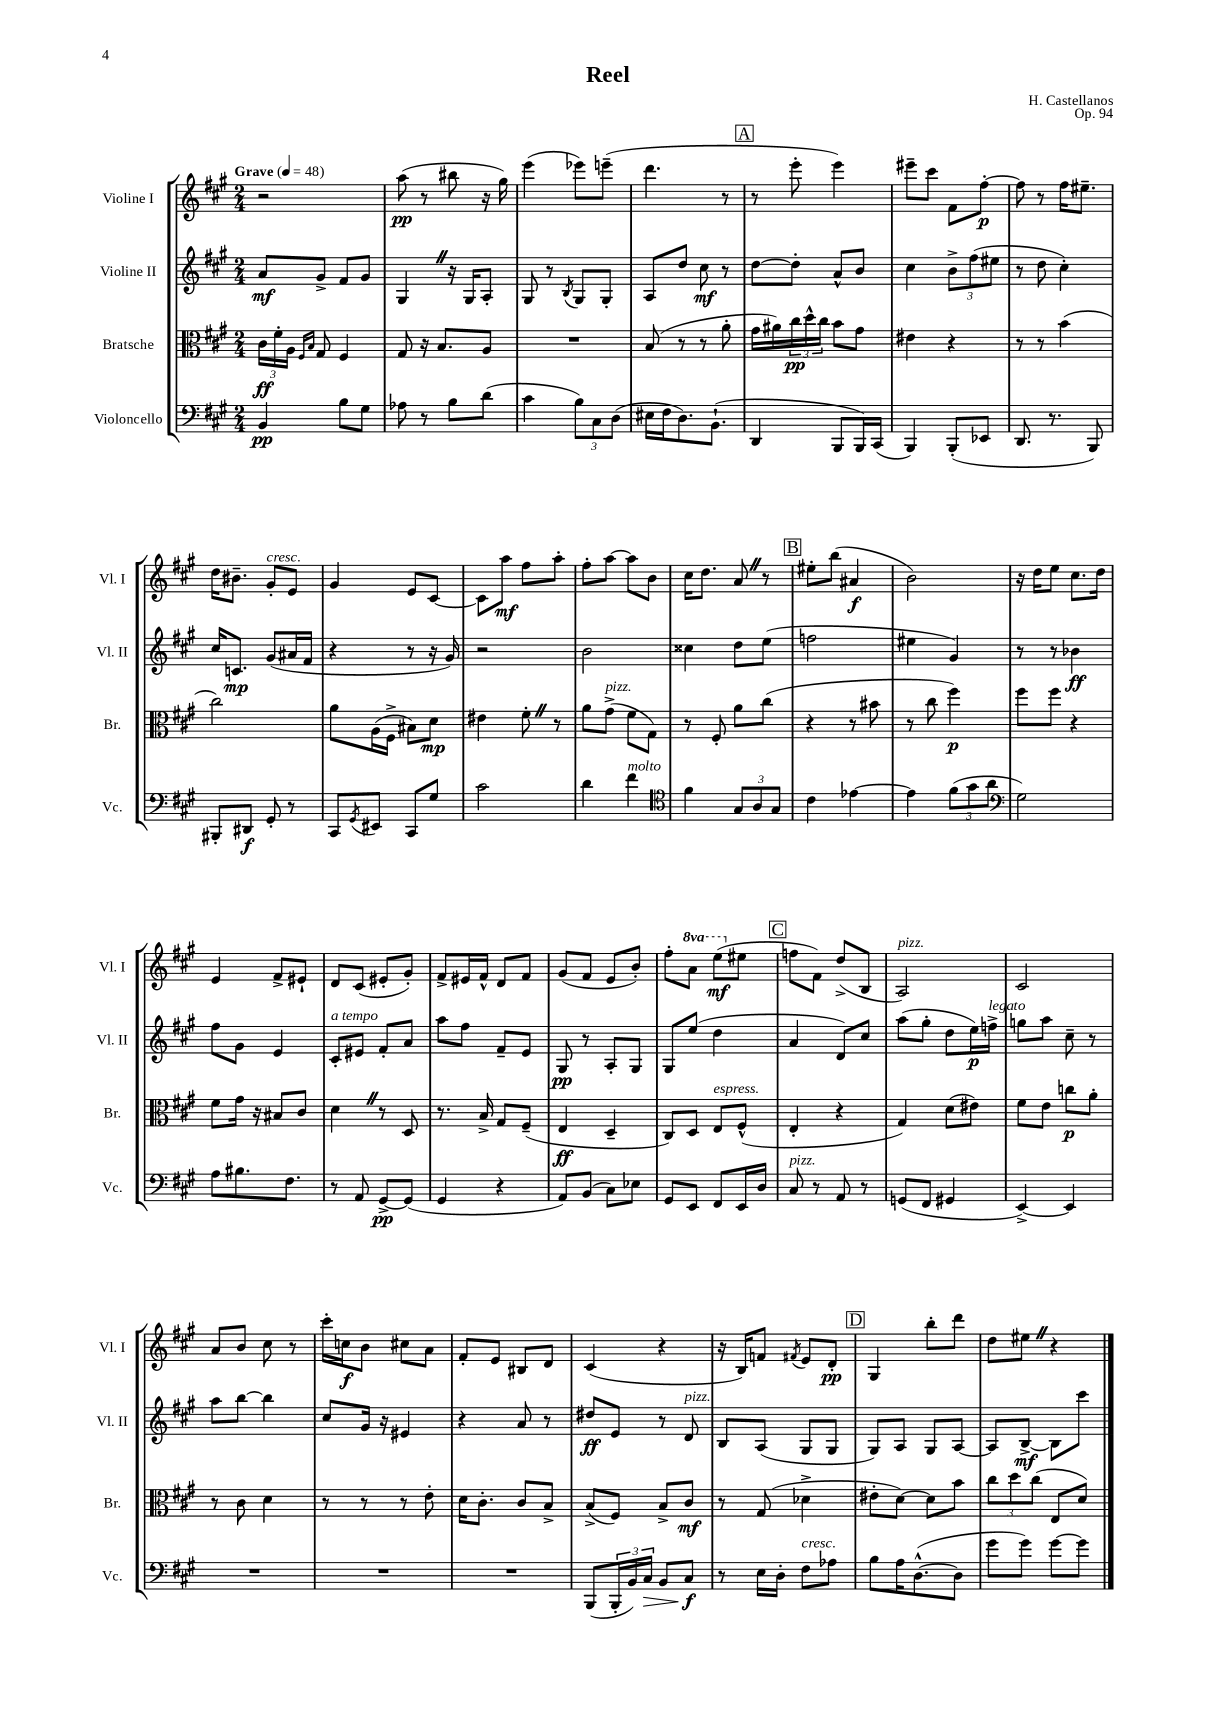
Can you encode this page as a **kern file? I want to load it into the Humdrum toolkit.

**kern	**kern	**kern	**kern
*staff4	*staff3	*staff2	*staff1
*clefF4	*clefC3	*clefG2	*clefG2
*k[f#c#g#]	*k[f#c#g#]	*k[f#c#g#]	*k[f#c#g#]
*M2/4	*M2/4	*M2/4	*M2/4
*MM48	*MM48	*MM48	*MM48
4BB	24c#	8a	2r
.	24f#'	.	.
.	24A	.	.
.	16qqF#	.	.
.	16qqB	.	.
.	8G#	8g#^	.
8B	4F#	8f#	.
8G#	.	8g#	.
=	=	=	=
8A-	8G#	4G#	(8aa
8r	16r	.	8r
.	8.B	.	.
8B	.	16r	8bb#
.	.	16G#	.
(8d	8A	8A'	16r
.	.	.	16gg#)
=	=	=	=
4c#	2r	8G#	(4eee
.	.	8r	.
.	.	8qB	.
12B)	.	8G#	8eee-)
12C#	.	.	.
.	.	8G#'	(8eee~
(12D	.	.	.
=	=	=	=
16E#	(8B	8A	4.ddd
16F#	.	.	.
8.D)	8r	8dd	.
.	8r	8cc#	.
(8.BB`	.	.	.
.	8a'	8r	8r
=	=	=	=
4DD	16g#	[8dd	8r
.	16a#)	.	.
.	24cc#	8dd']	8eee'
.	24dd^^	.	.
.	24cc#	.	.
8BBB	8b	8a^^	4eee)
16BBB)	8g#	8b	.
(16CC#	.	.	.
=	=	=	=
4BBB)	4e#	4cc#	8eee#~
.	.	.	8ccc#
(8BBB'	4r	12b^	8f#
.	.	(12ff#	.
8EE-	.	.	[8ff#'
.	.	12ee#	.
=	=	=	=
8.DD	8r	8r	8ff#]
.	8r	8dd	8r
8.r	.	.	.
.	(4b	4cc#')	16ff#
.	.	.	8.ee#~
8BBB)	.	.	.
=	=	=	=
8BBB#'	2cc#)	16cc#	16dd
.	.	8.c	8.b#~
8DD#	.	.	.
8GG#'	.	(8g#	8g#'
8r	.	16a#	8e
.	.	16f#	.
=	=	=	=
8CC#	8a	4r	4g#
8qGG#	.	.	.
8EE#	(16A	.	.
.	16F#^	.	.
8CC#	8B#)	8r	8e
8G#	8d	16r	[8c#
.	.	16g#)	.
=	=	=	=
2c#	4e#	2r	8c#]
.	.	.	8aa
.	8f#'	.	8ff#
.	8r	.	8aa'
=	=	=	=
4d	8a	2b	8ff#'
.	(8g#^	.	[8aa
4f#	8f#	.	8aa]
.	8G#)	.	8b
=	=	=	=
*clefC4	*	*	*
4f#	8r	4cc##	16cc#
.	.	.	8.dd
.	8F#'	.	.
12G#	8a	8dd	8a
12A	.	.	.
.	(8cc#	(8ee	8r
12G#	.	.	.
=	=	=	=
4c#	4r	2ff	8ee#'
.	.	.	(8bb
[4e-	8r	.	4a#
.	8b#	.	.
=	=	=	=
4e-]	8r	4ee#	2b)
.	8cc#	.	.
(12f#	4ff#)	4g#)	.
12g#	.	.	.
12a	.	.	.
=	=	=	=
*clefF4	*	*	*
2G#)	8ff#	8r	16r
.	.	.	16dd
.	8ff#	8r	8ee
.	4r	4b-	8.cc#
.	.	.	16dd
=	=	=	=
8A	8f#	8ff#	4e
8.B#	16g#	8g#	.
.	16r	.	.
.	8B#	4e	8f#^
8.F#	.	.	.
.	8c#	.	8e#`
=	=	=	=
8r	4d	8c#'	8d
8AA	.	8e#	(8c#
[8GG#^	8r	8f#'	8e#'
(8GG#]	8D	8a	8g#')
=	=	=	=
4GG#	8.r	8aa	8f#^
.	.	8ff#	16e#
.	16B^	.	16f#^^
4r	8G#	8f#~	8d
.	(8F#~	8e	8f#
=	=	=	=
8AA)	4E	8G#	(8g#
(8BB	.	8r	8f#
8C#)	4D~	8A'	8e
8E-	.	8G#	8b')
=	=	=	=
8GG#	8C#)	8G#	8ff#'
8EE	8D	(8ee	8aa
8FF#	8E	4dd	(8eee
16EE	(8F#^^	.	8ee#
16D	.	.	.
=	=	=	=
8C#	4E'	4a	8ff
8r	.	.	8f#)
8AA	4r	8d)	(8dd^
8r	.	8cc#	8B
=	=	=	=
(8GG	4G#)	(8aa	2A)
8FF#	.	8gg#'	.
4GG#	(8d	8dd	.
.	8e#)	16ee)	.
.	.	16ff^	.
=	=	=	=
[4EE^)	8f#	8gg	2c#
.	8e	8aa	.
4EE]	8cc	8cc#~	.
.	8a'	8r	.
=	=	=	=
2r	8r	8aa	8a
.	8c#	[8bb	8b
.	4d	4bb]	8cc#
.	.	.	8r
=	=	=	=
2r	8r	8cc#	16ccc#'
.	.	.	16cc
.	8r	16g#	8b
.	.	16r	.
.	8r	4e#	8cc#
.	8e'	.	8a
=	=	=	=
2r	16d	4r	8f#'
.	8.c#'	.	.
.	.	.	8e
.	8c#	8a	8B#
.	8B^	8r	8d
=	=	=	=
(8BBB	(8B^	8dd#	(4c#
24BBB'	8F#)	8e	.
24BB)	.	.	.
24C#	.	.	.
8BB	8B^	8r	4r
8C#	8c#	8d	.
=	=	=	=
8r	8r	8B	16r
.	.	.	16B)
16E	(8G#	(8A	8f
16D'	.	.	.
.	.	.	8qf#
8F#	4d-^	8G#	8e
8A-	.	8G#	8d'
=	=	=	=
8B	8e#'	8G#)	4G#
16A	[8d)	8A	.
([8.D^^	.	.	.
.	8d]	8G#	8bb'
8D]	8b	[8A	8ddd
=	=	=	=
8g#	12cc#	8A]	8dd
.	12dd	.	.
8g#)	.	[8B^	8ee#
.	(12cc#	.	.
[8g#	8E	8B]	4r
8g#]	8d)	8ccc#	.
==	==	==	==
*-	*-	*-	*-
